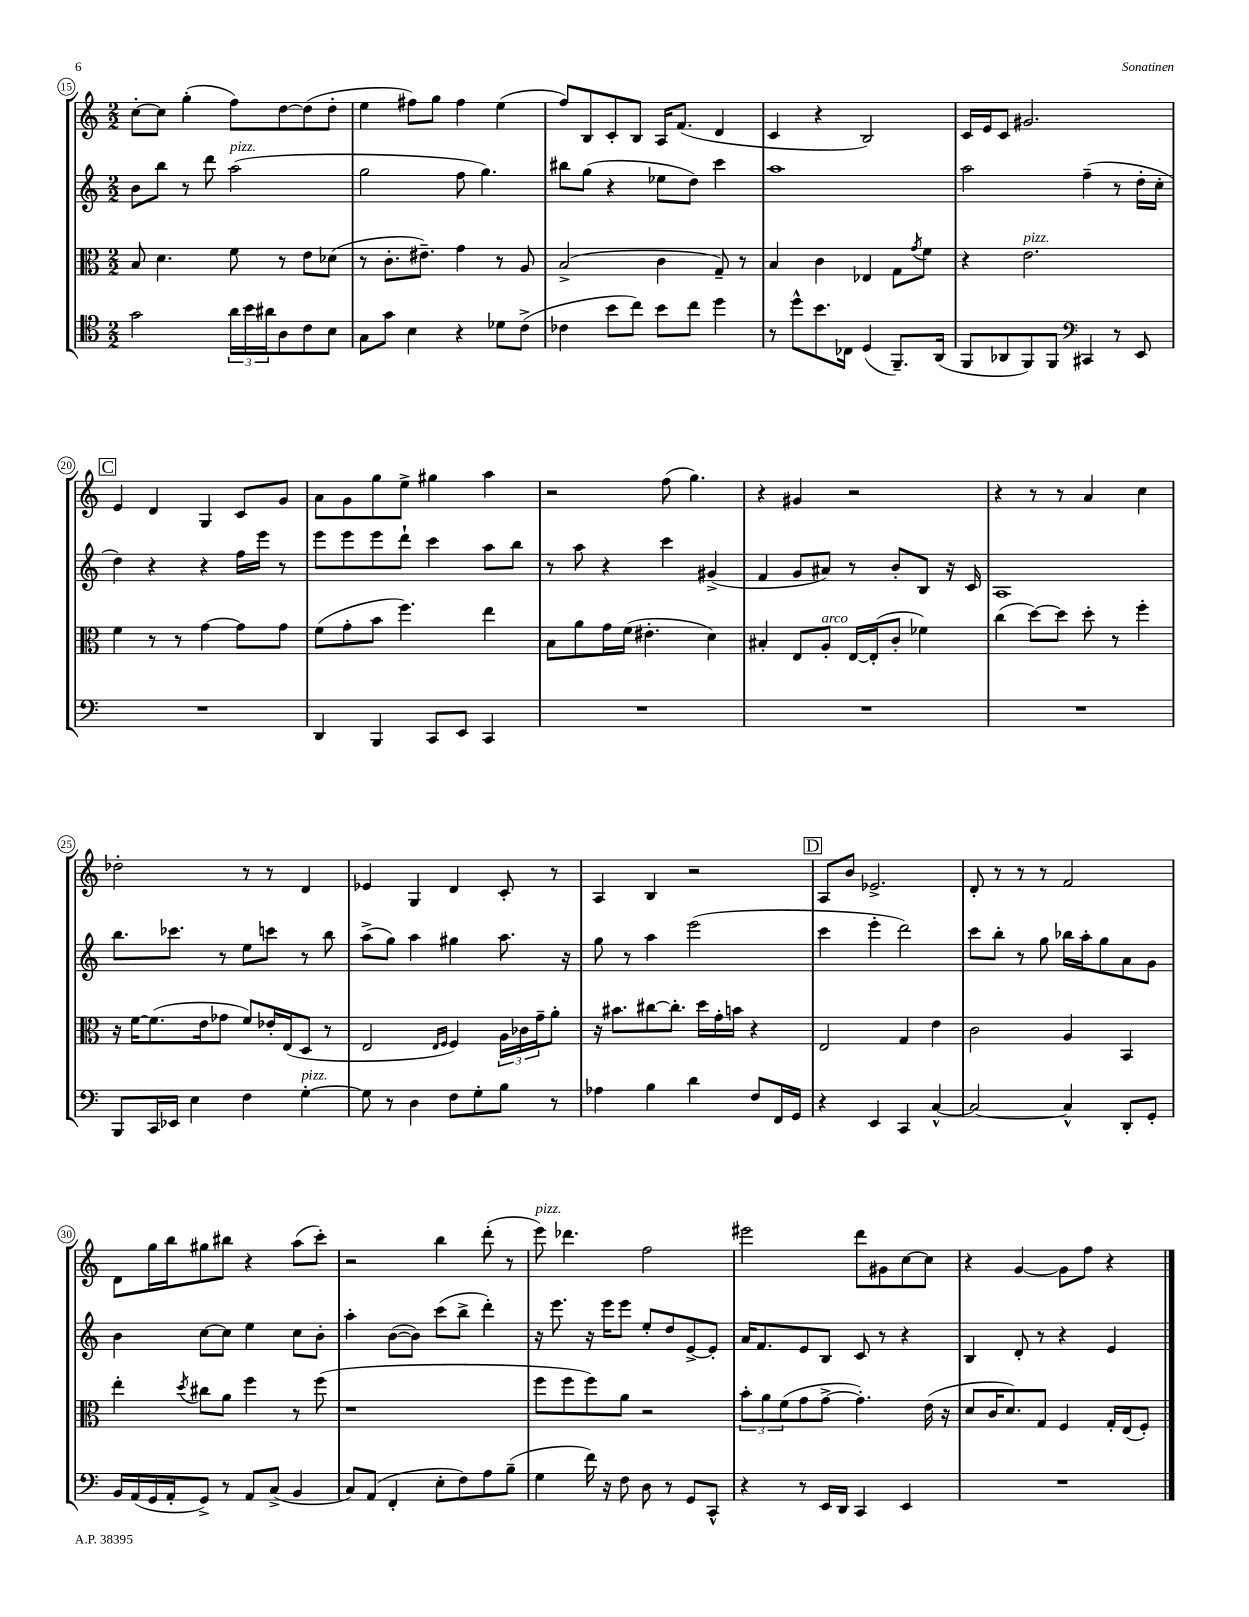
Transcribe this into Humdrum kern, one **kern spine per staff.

**kern	**kern	**kern	**kern
*staff4	*staff3	*staff2	*staff1
*clefC4	*clefC3	*clefG2	*clefG2
*k[]	*k[]	*k[]	*k[]
*M2/2	*M2/2	*M2/2	*M2/2
2g	8B	8b	[8cc'
.	4.d	8bb	8cc]
.	.	8r	(4gg'
.	.	8ddd	.
24a	8f	(2aa	8ff)
24b	.	.	.
24a#	.	.	.
8A	8r	.	[8dd
8c	8e	.	(8dd]
8B	(8d-	.	8dd'
=	=	=	=
8G	8r	2gg	4ee
8g	8.c'	.	.
4B	.	.	8ff#)
.	8.e#~)	.	.
.	.	.	8gg
4r	4g	8ff	4ff#
.	.	4.gg)	.
8d-	8r	.	(4ee
(8c^	8A	.	.
=	=	=	=
4c-	(2B^	8bb#	8ff)
.	.	(8gg	8B
8b	.	4r	8c'
8cc)	.	.	8B
8b	4c	8ee-	16A
.	.	.	(8.f
8cc	.	8dd)	.
4dd	8G~)	4ccc	4d
.	8r	.	.
=	=	=	=
8r	4B	1aa	4c
8dd^^	.	.	.
8.b	4c	.	4r
16C-	.	.	.
(4D	4E-	.	2B)
8.FF~)	8G	.	.
.	8qg	.	.
.	8f	.	.
(16AA	.	.	.
=	=	=	=
8FF	4r	2aa	16c
.	.	.	16e
8AA-	.	.	8c
8FF)	2.e	.	2.g#
8FF	.	.	.
*clefF4	*	*	*
4CC#	.	(4ff~	.
8r	.	8r	.
8EE	.	16dd'	.
.	.	16cc'	.
=	=	=	=
1r	4f	4dd)	4e
.	8r	4r	4d
.	8r	.	.
.	[4g	4r	4G
.	8g]	16ff	8c
.	.	16eee	.
.	8g	8r	8g
=	=	=	=
4DD	(8f	8eee	8a
.	8g'	8eee	8g
4BBB	8b	8eee	8gg
.	4.ff)	8ddd`	8ee^
8CC	.	4ccc	4gg#
8EE	.	.	.
4CC	4ee	8aa	4aa
.	.	8bb	.
=	=	=	=
1r	8B	8r	2r
.	8a	8aa	.
.	16g	4r	.
.	(16f	.	.
.	4.e#'	.	.
.	.	4ccc	(8ff
.	.	.	4.gg)
.	4d)	(4g#^	.
=	=	=	=
1r	4B#'	4f	4r
.	8E	8g	4g#
.	8A'	8a#)	.
.	[16E	8r	2r
.	(16E']	.	.
.	8c'	8b'	.
.	4f-)	8B	.
.	.	16r	.
.	.	16c	.
=	=	=	=
1r	(4cc	1A	4r
.	[8dd)	.	8r
.	8dd]	.	8r
.	8dd'	.	4a
.	8r	.	.
.	4ff'	.	4cc
=	=	=	=
8BBB	16r	8.bb	2dd-'
.	[16f	.	.
16CC	(8.f]	.	.
16EE-	.	8.ccc-	.
4E	.	.	.
.	16e	.	.
.	8g-	8r	.
4F	8f)	8ee	8r
.	16e-'	8ccc	8r
.	(16E	.	.
[4G'	8D	8r	4d
.	8r	8bb	.
=	=	=	=
8G]	2E	(8aa^	4e-
8r	.	8gg)	.
4D	.	4aa	4G
.	16qqE	.	.
.	16qqF	.	.
8F	4F)	4gg#	4d
8G'	.	.	.
8B	24A	8.aa	8c'
.	24c-	.	.
.	24g~	.	.
8r	8a'	.	8r
.	.	16r	.
=	=	=	=
4A-	16r	8gg	4A
.	8.b#	.	.
.	.	8r	.
4B	[8cc#	4aa	4B
.	8.cc#']	.	.
4d	.	(2eee	2r
.	16dd	.	.
.	16g'	.	.
.	16b	.	.
8F	4r	.	.
16FF	.	.	.
16GG	.	.	.
=	=	=	=
4r	2E	4ccc	8A
.	.	.	8b
4EE	.	4eee'	2.e-^
4CC	4G	2ddd)	.
[4C^^	4e	.	.
=	=	=	=
2C_	2c	8ccc	8d'
.	.	8bb'	8r
.	.	8r	8r
.	.	8gg	8r
4C^^]	4A	16bb-	2f
.	.	16aa'	.
.	.	8gg	.
8DD'	4BB	8a	.
8GG'	.	8g	.
=	=	=	=
16BB	4ee'	4b	8d
(16AA	.	.	.
16GG	.	.	16gg
16AA'	.	.	16bb
.	8qdd	.	.
8GG^)	8cc#	[8cc	8gg#
8r	8a	8cc]	8bb#
8AA	4ff	4ee	4r
(8C^	.	.	.
4BB	8r	8cc	(8aa
.	(8ff	8b'	8ccc')
=	=	=	=
8C)	1r	4aa'	2r
(8AA	.	.	.
4FF'	.	([8b	.
.	.	8b])	.
8E'	.	(8ccc	4bb
8F)	.	8bb^	.
8A	.	4ddd')	(8ddd'
(8B~	.	.	8r
=	=	=	=
4G	8ff	16r	8eee)
.	.	8.eee	.
.	8ff	.	4.ddd-
16f)	8ff)	16r	.
16r	.	16eee	.
8F	8a	8eee	.
8D	2r	8ee'	2ff
8r	.	8dd	.
8GG	.	[8e^	.
8CC^^	.	8e']	.
=	=	=	=
4r	12b'	16a	2eee#
.	.	8.f	.
.	12a	.	.
.	(12f	.	.
8r	8g	8e	.
16EE	[8g^	8B	.
16DD	.	.	.
4CC	4.g'])	8c	8ddd
.	.	8r	8g#
4EE	.	4r	[8cc
.	(16e	.	8cc]
.	16r	.	.
=	=	=	=
1r	8d	4B	4r
.	16c	.	.
.	8.d)	.	.
.	.	8d'	[4g
.	8G	8r	.
.	4F	4r	8g]
.	.	.	8ff
.	16G'	4e	4r
.	(16E	.	.
.	8F')	.	.
==	==	==	==
*-	*-	*-	*-
